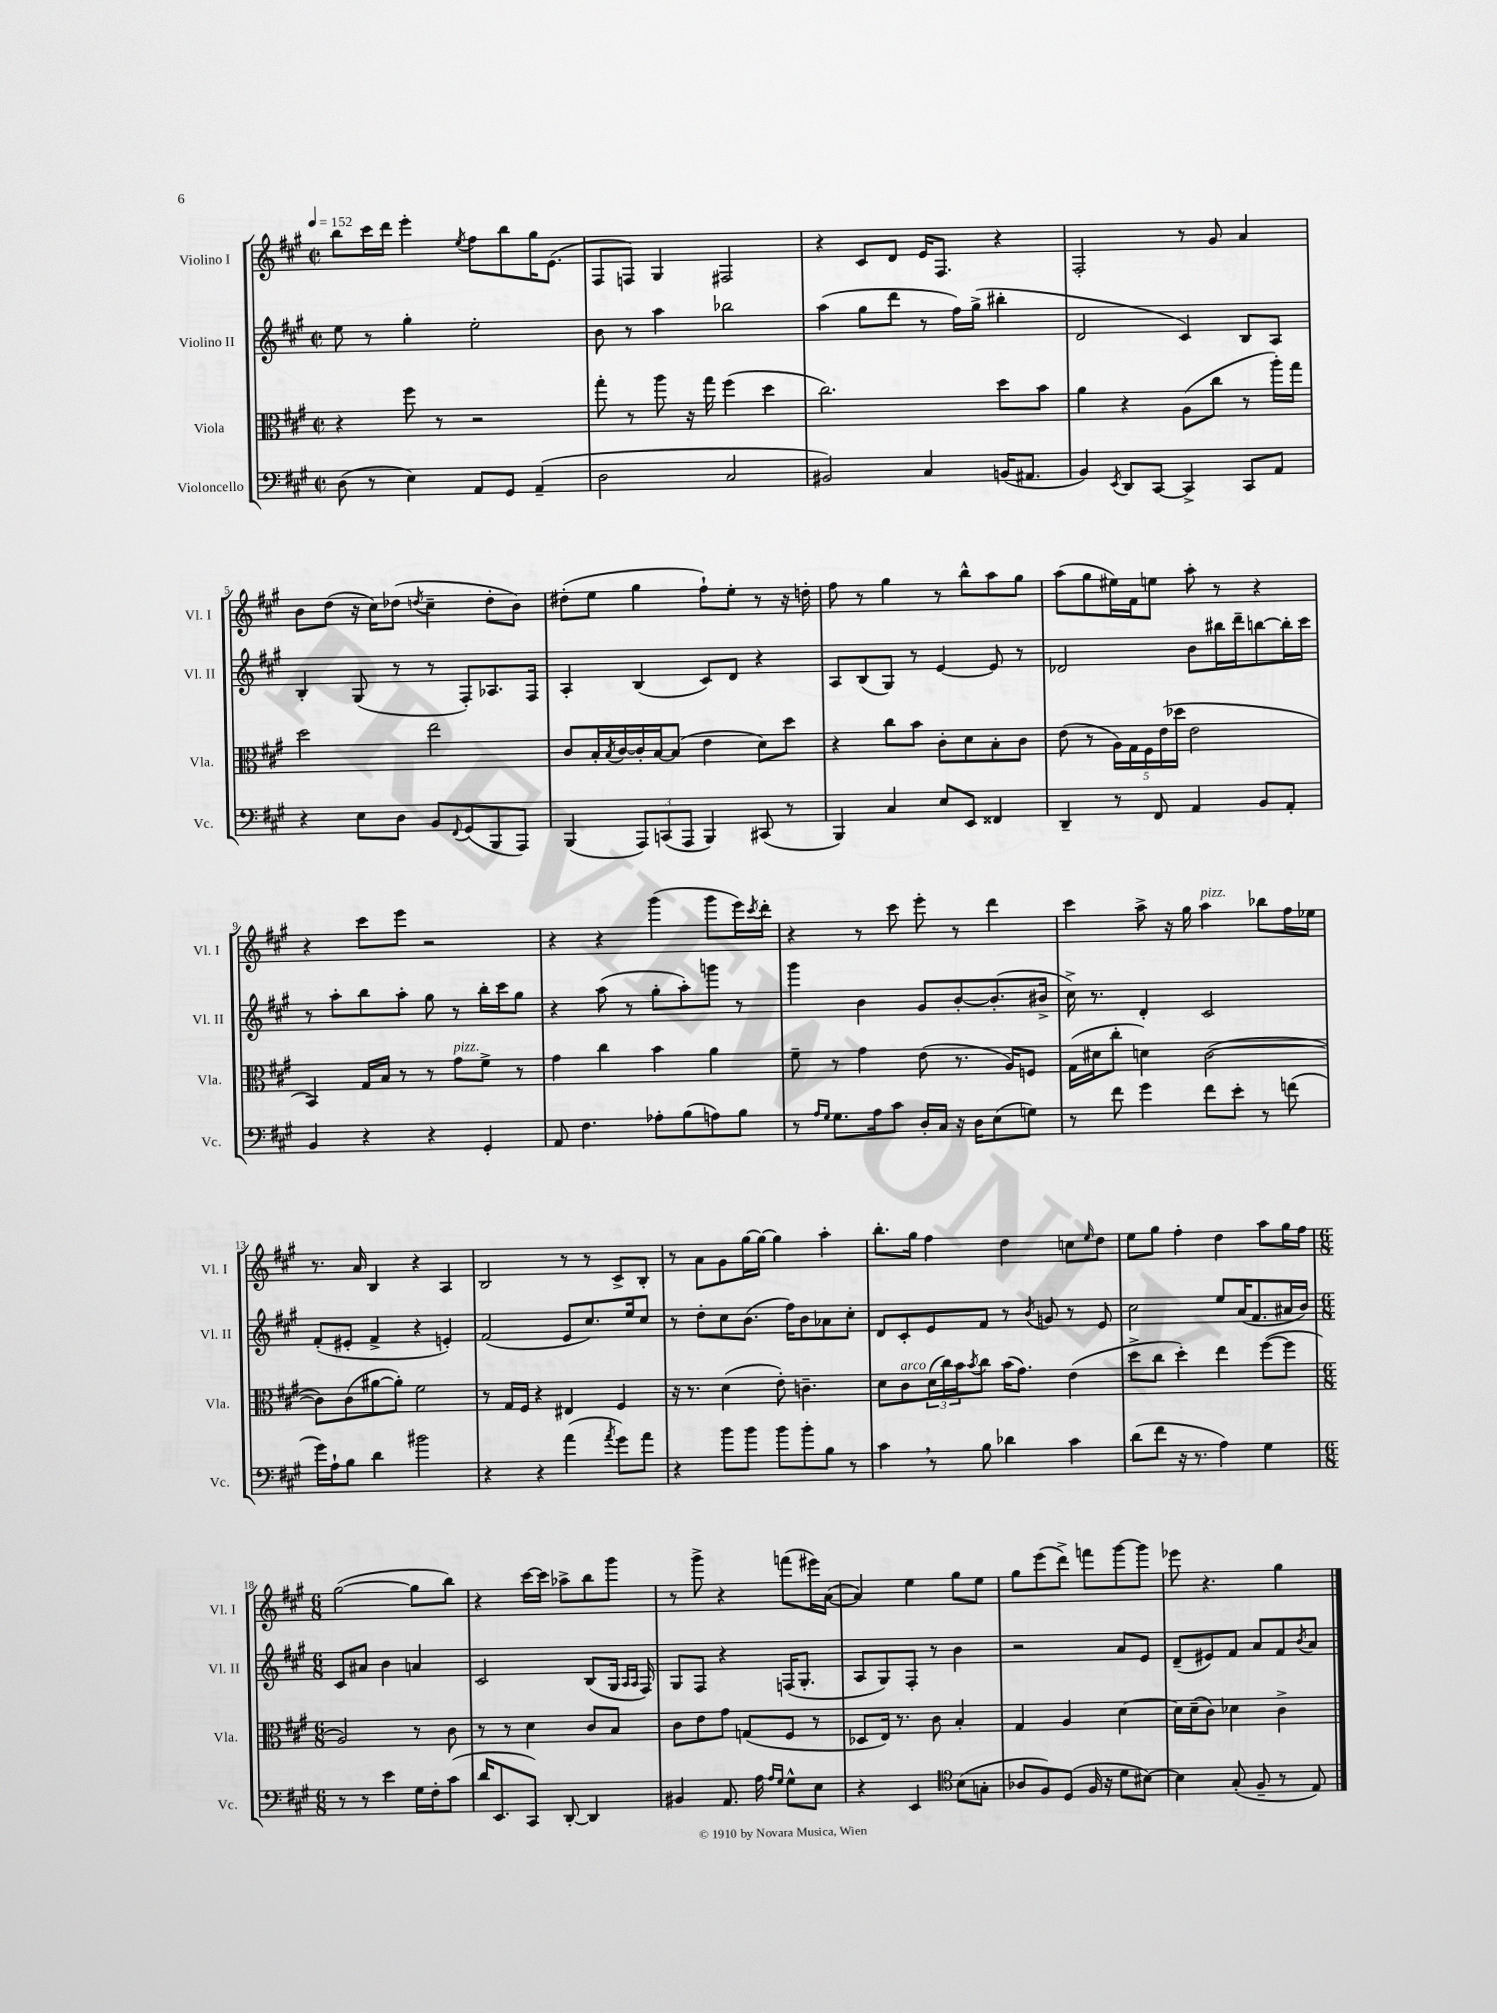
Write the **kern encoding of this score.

**kern	**kern	**kern	**kern
*part4	*part3	*part2	*part1
*staff4	*staff3	*staff2	*staff1
*I"Violoncello	*I"Viola	*I"Violino II	*I"Violino I
*I'Vc.	*I'Vla.	*I'Vl. II	*I'Vl. I
*clefF4	*clefC3	*clefG2	*clefG2
*k[f#c#g#]	*k[f#c#g#]	*k[f#c#g#]	*k[f#c#g#]
*M2/2	*M2/2	*M2/2	*M2/2
*met(c|)	*met(c|)	*met(c|)	*met(c|)
*MM152	*MM152	*MM152	*MM152
=1	=1	=1	=1
(8D\	4r	8ee\	8bb\L
8r	.	8r	16ccc#\L
.	.	.	16ddd\JJ
4E\)	8ff#\	4gg#'\	4eee'\
.	8r	.	.
.	.	.	8qee/
8AA/L	2r	2ee'\	8ff#\L
8GG#/J	.	.	8bb\
(4AA~/	.	.	16gg#\K
.	.	.	(8.e\J
=2	=2	=2	=2
2D\	8gg#'\	8b\	8F#/L
.	8r	8r	8Fn/J)
.	8aa\	4aa\	4G#/
.	16r	.	.
.	16gg#\	.	.
2C#/	(4ff#\	2bb-X\	2F#X/
.	4dd\	.	.
=3	=3	=3	=3
2BB#X/)	2.cc#\)	(4aa\	4r
.	.	8gg#\L	8c#/L
.	.	8ddd\J	8d/J
4C#/	.	8r	16e/KL
.	.	.	8.F#/J
.	.	16ff#\LL)	.
.	.	(16gg#^\JJ	.
(16BBn/KL	8dd\L	4bb#X'\	4r
8.AA#X/J	.	.	.
.	8b\J	.	.
=4	=4	=4	=4
4BB/)	4a\	2d/	2F#'/
8qEE/	.	.	.
8DD/L	4r	.	.
[8CC#/J	.	.	.
4CC#^/]	(8A\L	4c#/)	8r
.	8cc#\J	.	8g#/
8CC#/L	8r	8B/L	4a/
8AA/J	16aa'\LL)	8A/J	.
.	16gg#\JJ	.	.
!!LO:LB:g=z
=5	=5	=5	=5
4r	2dd\	4B'/	8b\L
.	.	.	(8dd\J
8E\L	.	(8G#/	16r
.	.	.	16cc#\KL)
8D\J	.	8r	(8dd-X\J
.	.	.	8qddn/
8BB/L	2ee\	8r	4cc#~\
8qqFF#/	.	.	.
(8GG#/	.	8F#'/L)	.
8BBB/	.	8.A-X/	8dd'\L
8AAA/J)	.	.	8b\J)
.	.	16F#/Jk	.
=6	=6	=6	=6
(4BBB/	8c#/L	4A'/	(8dd#X'\L
.	16B'/L	.	8ee\J
.	8qB/	.	.
.	[16c#/	.	.
12AAA/L)	16c#'/]	(4B/	4gg#\
.	[16B/J	.	.
(12CCn/	.	.	.
.	(8B/J]	.	.
12AAA/J	.	.	.
4BBB/)	4e\	8c#/L)	8ff#`\L)
.	.	8d/J	8ee'\J
(8CC#X/	8d\L)	4r	8r
8r	8dd\J	.	16r
.	.	.	16ddn'\
=7	=7	=7	=7
4BBB/)	4r	8A/L	8ff#\
.	.	(8B/	8r
4C#/	8cc#\L	8G#/J)	4gg#\
.	8b\J	8r	.
8E/L	8c#'\L	[4e/	8r
8EE/J	8d\	.	8bb^^\L
4FF##X/	8B'\	8e/]	8aa\
.	8c#\J	8r	8gg#\J
=8	=8	=8	=8
4DD~/	(8e\	2d-X/	(8aa\L
.	8r	.	8gg#\
8r	20A\LL)	.	16ee#X\L)
.	20G#\	.	.
.	.	.	16f#\J
.	20F#\	.	.
8FF#/	.	.	8een\J
.	(20e\	.	.
.	20dd-X\JJ	.	.
4AA/	2e\	8b\L	8aa'\
.	.	16bb#X\L	8r
.	.	16ddd~\J	.
8BB/L	.	[8bbn\	4r
8AA'/J	.	16bb'\L]	.
.	.	16ccc#\JJ	.
!!LO:LB:g=z
=9	=9	=9	=9
4BB/	4BB/)	8r	4r
.	.	8aa'\L	.
4r	16G#/LL	8bb\	8ccc#\L
.	16B/JJ	.	.
.	8r	8aa'\J	8eee\J
4r	8r	8gg#\	2r
!	!LO:TX:a:i:t=pizz.	!	!
.	8g#\L	8r	.
4GG#'/	8f#^\J	16bb'\LL	.
.	.	16ccc#\J	.
.	8r	8gg#\J	.
=10	=10	=10	=10
8AA/	4g#\	4r	4r
4.F#\	.	.	.
.	4cc#\	(8aa\	4r
.	.	8r	.
8A-X'\L	4b\	8gg#'\L	(4ggg#\
(8B\	.	8aa'\)	.
8An\)	4a\	8gggn\J	8ggg#\L
8B\J	.	8r	16eee\L)
.	.	.	8qccc#/
.	.	.	16ddd'\JJ
=11	=11	=11	=11
8r	8f#~\	4ggg#\	4r
16qqA/LL	.	.	.
16qqG#/JJ	.	.	.
8.G#\L	8r	.	.
.	4g#\	4b\	8r
16A\k	.	.	.
8c#\J	.	.	8ccc#\
16D'/LL	(8e\	8g#/L	8eee'\
16C#/JJ	.	.	.
16r	8.r	[8b'/	8r
16D\KL	.	.	.
(8E\	.	(8.b'/]	4ddd\
.	16A/KL)	.	.
8Gn\J)	8Fn/J	.	.
.	.	16b#X^/Jk	.
=12	=12	=12	=12
8r	(16G#\LL	16cc#^\)	4ccc#\
.	16d#X\J	8.r	.
8f#\	8cc#'\J	.	.
4g#\	4dn\)	4d'/	8aa^\
.	.	.	16r
.	.	.	16gg#\
!	!	!	!LO:TX:a:i:t=pizz.
8f#\L	([2c#\	2c#/	4aa\
8e'\J	.	.	.
8r	.	.	8bb-X\L
(8fn\	.	.	16ff#\L
.	.	.	16ee-X\JJ
!!LO:LB:g=z
=13	=13	=13	=13
16g#\LL)	8c#\L])	(8f#'/L	8.r
16A`\J	.	.	.
8B\J	(8c#\	8e#X'/J	.
.	.	.	16a/
4d\	[8a#X\	4f#^/	4B/
.	8a#'\J])	.	.
2b#X\	2f#\	4r	4r
.	.	4en'/)	4A/
=14	=14	=14	=14
4r	8r	(2f#/	2B/
.	16G#/LL	.	.
.	16F#/JJ	.	.
4r	4r	.	.
(4a\	4E#X/	8e/L	8r
.	.	8.cc#/)	8r
8qa/	.	.	.
8g#\L)	4F#/	.	8c#^/L
.	.	16ee/k	.
8a\J	.	8cc#/J	8B'/J
=15	=15	=15	=15
4r	16r	8r	8r
.	8.r	.	.
.	.	8dd'\L	8a\L
8b\L	(4d\	8cc#\	8g#\
8b\J	.	(8.b\J	[16gg#\L
.	.	.	16gg#\JJ_
8b\L	8e'\)	.	4gg#\]
.	.	16ff#\KL)	.
8b'\	4.cn~\	8b\	.
8B\J	.	8a-X\	4aa'\
8r	.	8cc#'\J	.
=16	=16	=16	=16
4c#,\	8d\L	8d/L	8.bb'\L
!	!LO:TX:a:i:t=arco	!	!
.	8c#\	8c#'/	.
.	.	.	16gg#\Jk
8r	(24d\L	8e/	4ff#\
.	24cc#\)	.	.
.	24b\J	.	.
.	8qb/	.	.
8B\	8cc#\J	8f#/J	.
4d-X\	(16b\KL	8r	4dd\
.	8.g#\J)	.	.
.	.	8qb/	.
.	.	8gn/	.
4c#\	(4e\	8r	8ccn\L
.	.	.	16qqee/
.	.	8e/	8dd\J
=17	=17	=17	=17
(8d\L	8dd^\L	2cc#\	8ee\L
8f#\J	8cc#\J	.	8gg#\J
16r	4dd'\)	.	4ff#'\
8.r	.	.	.
4A\)	4ee\	8ee/L	4dd\
.	.	(16a/K	.
.	.	8.f#/	.
4G#\	([8ff#\L	.	8aa\L
.	8ff#\J]	16a#X/L	16gg#\L
.	.	16b/JJ)	16ff#\JJ
!!LO:LB:g=z
=18	=18	=18	=18
*M6/8	*M6/8	*M6/8	*M6/8
8r	2A/)	8c#/L	([2gg#\
8r	.	8a#X/J	.
4e\	.	4b\	.
16G#\LL	8r	4an/	8gg#\L]
16F#'\J	.	.	.
(8c#\J	8c#\	.	8bb\J)
=19	=19	=19	=19
16d/KL	8r	2c#/	4r
8.EE/	.	.	.
.	8r	.	.
8CC#/J)	4d\	.	[16ccc#\LL
.	.	.	16ccc#\JJ]
[8DD'/	.	.	8aa-X^\L
4DD/]	8c#/L	(8B/L	8bb\
.	8B/J	16G#/Jk	8ggg#\J
.	.	16qqA/LL	.
.	.	16qqA/JJ	.
.	.	16F#/)	.
=20	=20	=20	=20
4BB#X/	8c#\L	8G#/L	8r
.	8e\	8F#/J	8ggg#^\
8.AA/	8g#\J	4r	4r
.	(8Gn/L	.	.
16A\	.	.	.
16qqA/LL	.	.	.
16qqG#/JJ	.	.	.
8G#^^\L	8F#/J	(16Fn/KL	(8fffn\L
.	.	8.G#'/J	.
8E\J	8r	.	16eee#X\L)
.	.	.	([16a\JJ
=21	=21	=21	=21
4r	8D-X/L	8A/L	4a/])
.	16E/Jk)	8G#/)	.
.	8.r	.	.
4EE/	.	8F#'/J	4ee\
.	8c#\	8r	.
*clefC4	*	*	*
(8B\L	4B'/	4b\	8gg#\L
8Gn'\J	.	.	8ee\J
=22	=22	=22	=22
8A-X/L	4G#/	2r	8gg#\L
8F#/)	.	.	(8eee\
(8D/J	4A/	.	8ddd^\J)
16F#/	.	.	8fffn\L
16r	.	.	.
8d\L	[4d\	8a/L	[8ggg#\
[8B#X\J)	.	8e/J	8ggg#\J]
=23	=23	=23	=23
4B#\]	16d\LL]	(8d~/L	8eee-X\
.	(16d~\J	.	.
.	8c#\J)	8e#X/)	4.r
(8G#'/	4d-X\	8f#/J	.
8F#~/	.	8a/L	.
8r	4c#^\	8f#/	4gg#\
.	.	8qb/	.
8E/)	.	8a/J	.
==	==	==	==
*-	*-	*-	*-
